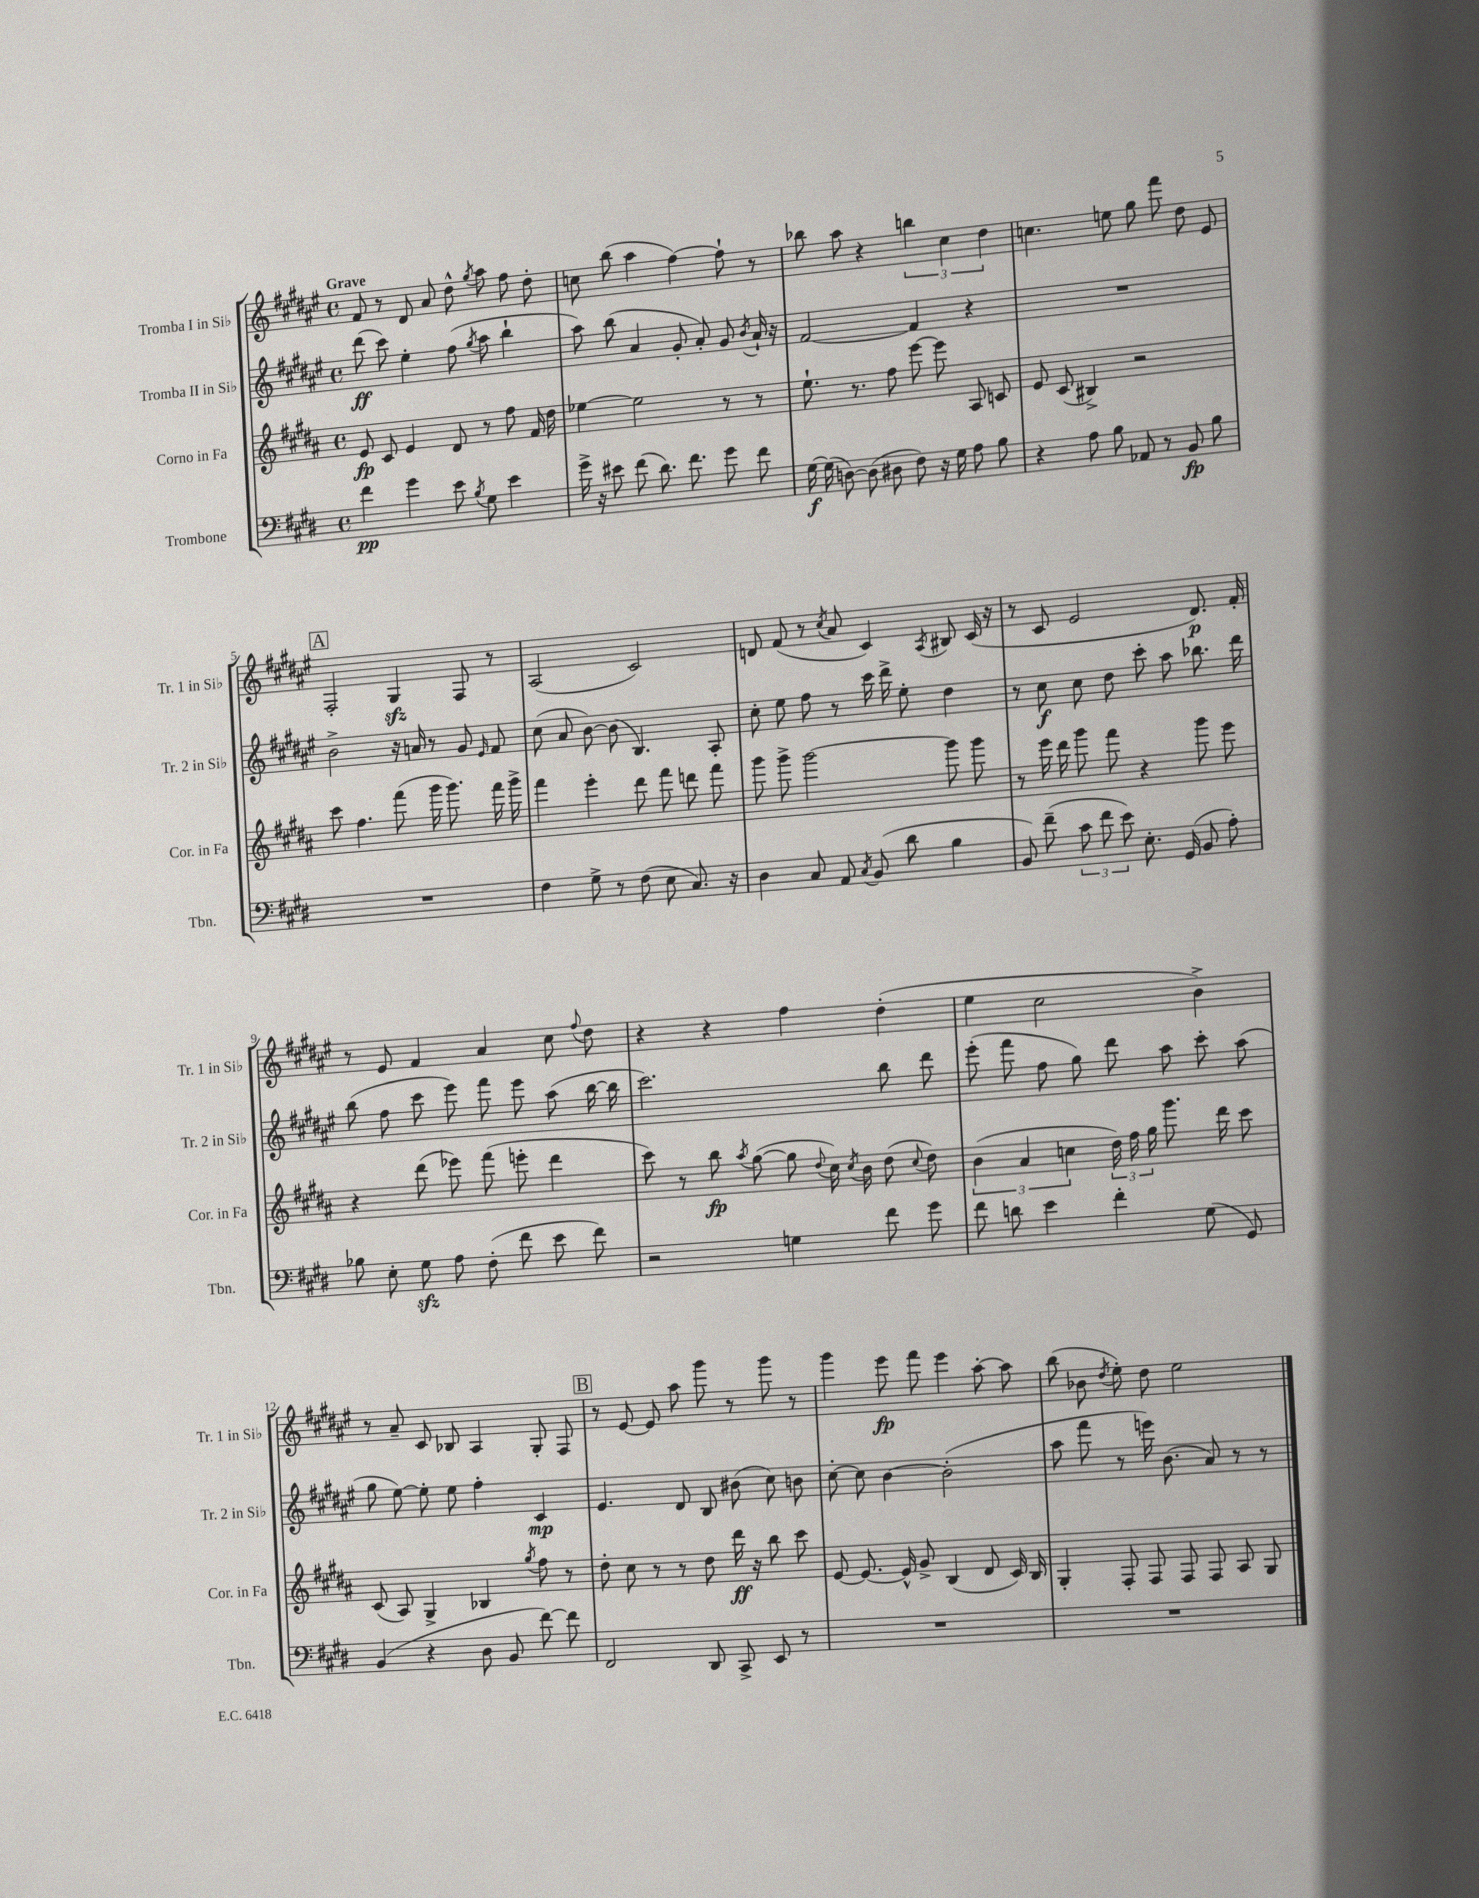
<<
\new StaffGroup <<
\new Staff = "s0" \with { instrumentName = "Tromba I in Sib" shortInstrumentName = "Tr. 1 in Sib" } {
    \clef treble \key fis \major \defaultTimeSignature \time 4/4 \tempo "Grave"
    \autoBeamOff fis'8 r8 dis'8 ais'8 dis''8-^ \acciaccatura { gis''8 } ais''8 fis''8 dis''8-. |
    c''8 b''8( ais''4 fis''4~) fis''8-! r8 |
    bes''8 ais''8 r4 \tuplet 3/2 { b''4 cis''4 dis''4 } |
    c''4. e''8 gis''8 fis'''8 dis''8 eis'8 |
    \mark \markup { \box "A" } fis2-. gis4\sfz fis8 r8 |
    ais2( cis'2) |
    d'8 fis'8( r8 \acciaccatura { cis''8 } ais'8 cis'4) \acciaccatura { ais8 } bis8 cis'16( r16 |
    r8 cis'8 eis'2 dis'8.\p) fis'16-. |
    r8 eis'8 fis'4 ais'4 cis''8 \appoggiatura { fis''8 } dis''8 |
    r4 r4 fis''4 dis''4-.( |
    eis''4 cis''2 b'4->) |
    r8 ais'8-- cis'8 bes8 ais4 gis8-. fis8 |
    \mark \markup { \box "B" } r8 eis'8~ eis'8 ais''8 gis'''8 r8 gis'''8 r8 |
    gis'''4 eis'''8\fp fis'''8 eis'''4 ais''8~-. ais''8 |
    b''8( bes'8 \acciaccatura { dis''8 } eis''8-.) dis''8 eis''2 \bar "|." |
}
\new Staff = "s1" \with { instrumentName = "Tromba II in Sib" shortInstrumentName = "Tr. 2 in Sib" } {
    \clef treble \key fis \major \defaultTimeSignature \time 4/4
    \autoBeamOff dis'''8\ff( cis'''8) eis''4-. fis''8( \acciaccatura { gis''8 } ais''8 b''4-! |
    ais''8) b''8( ais'4 gis'8-. ais'8-.) gis'8 \acciaccatura { b'8 } ais'16-! r16 |
    fis'2~ fis'4 r4 |
    R1 |
    \mark \markup { \box "A" } b'2-> r16 a'16 r8 gis'8 \grace { eis'16 } fis'8 |
    cis''8( ais'8 b'8~) b'8( b4.) ais8-. |
    cis''8-. eis''8 fis''8 r8 cis'''16 dis'''16-> eis''8-. dis''4 |
    r8 cis''8\f cis''8 dis''8 cis'''8-. ais''8 bes''8. dis'''16 |
    b''8( fis''8 cis'''8 eis'''8) fis'''8 eis'''8 ais''8( b''16~ b''16 |
    cis'''2.) b''8 dis'''8 |
    eis'''8-.( fis'''8 fis''8 gis''8) dis'''8 ais''8 cis'''8-. ais''8( |
    gis''8 eis''8~) eis''8-. eis''8 fis''4-. cis'4\mp |
    \mark \markup { \box "B" } eis'4. dis'8 b8 bis'8( cis''8) b'8 |
    cis''8~-. cis''8 b'4~ b'2-.( |
    ais''8 fis'''8 r8 e'''16) b'8.( ais'8) r8 r8 \bar "|." |
}
\new Staff = "s2" \with { instrumentName = "Corno in Fa" shortInstrumentName = "Cor. in Fa" } {
    \clef treble \key b \major \defaultTimeSignature \time 4/4
    \autoBeamOff e'8\fp cis'8 e'4 dis'8 r8 fis''8 fis'16 dis''16 |
    ees''4~ ees''2 r8 r8 |
    e''8.-! r8. fis''8 e'''8~ e'''8 ais8 c'8 |
    e'8 cis'8( bis4->) r2 |
    \mark \markup { \box "A" } cis'''8 fis''4. fis'''8( gis'''16 gis'''8.) fis'''16 gis'''16-> |
    fis'''4 e'''4-. dis'''8 fis'''8 d'''8 fis'''8 |
    gis'''8 gis'''8-> gis'''2~ gis'''8 gis'''8 |
    r8 e'''16 dis'''16 gis'''8 fis'''8 r4 gis'''8 e'''8 |
    r4 dis'''8( ees'''8) fis'''8( e'''8-. dis'''4 |
    cis'''8) r8 b''8\fp \acciaccatura { ais''8 } gis''8~( gis''8 \appoggiatura { dis''8 } cis''16) \acciaccatura { cis''8 } b'16 dis''8( \appoggiatura { cis''8 } dis''8) |
    \tuplet 3/2 { b'4( ais'4 c''4 } \tuplet 3/2 { dis''16) fis''16 gis''16 } gis'''8. dis'''16 cis'''8 |
    cis'8( ais8) gis4-> bes4 \acciaccatura { gis''8 } fis''8 r8 |
    \mark \markup { \box "B" } dis''8-. cis''8 r8 r8 dis''8 dis'''16\ff r16 b''8 cis'''8 |
    e'8~ e'8.~ e'16-^ gis'8-> b4( dis'8 cis'16) b16 |
    gis4-. fis8-. fis8 fis8 fis8 ais8 gis8 \bar "|." |
}
\new Staff = "s3" \with { instrumentName = "Trombone" shortInstrumentName = "Tbn." } {
    \clef bass \key e \major \defaultTimeSignature \time 4/4
    \autoBeamOff fis'4\pp gis'4 e'8 \acciaccatura { b8 } gis8 e'4 |
    gis'16-> r16 eis'8 fis'8( dis'8.) fis'8. gis'8 fis'8 |
    gis16~\f gis16( d8~) d8( dis8 fis8) r16 gis16 a8 b8 |
    r4 a8 b8 aes,8 r8 b,8\fp b8 |
    \mark \markup { \box "A" } R1 |
    fis4 gis8-> r8 fis8( e8 cis8.) r16 |
    dis4 cis8 a,8 \acciaccatura { cis8 } b,8( dis'8 b4 |
    b,8) fis'8--( \tuplet 3/2 { cis'8 fis'8 e'8) } e8.-. gis,16( b,8 a8-.) |
    bes8 e8-. gis8\sfz a8 fis8-.( fis'8 e'8 fis'8) |
    r2 g4 fis'8 gis'8 |
    fis'8 d'8 e'4 fis'4-. gis8( gis,8) |
    b,4( r4 dis8 b,8 fis'8~) fis'8 |
    \mark \markup { \box "B" } fis,2 dis,8 cis,8-> e,8 r8 |
    R1 |
    R1 \bar "|." |
}
>>
>>
